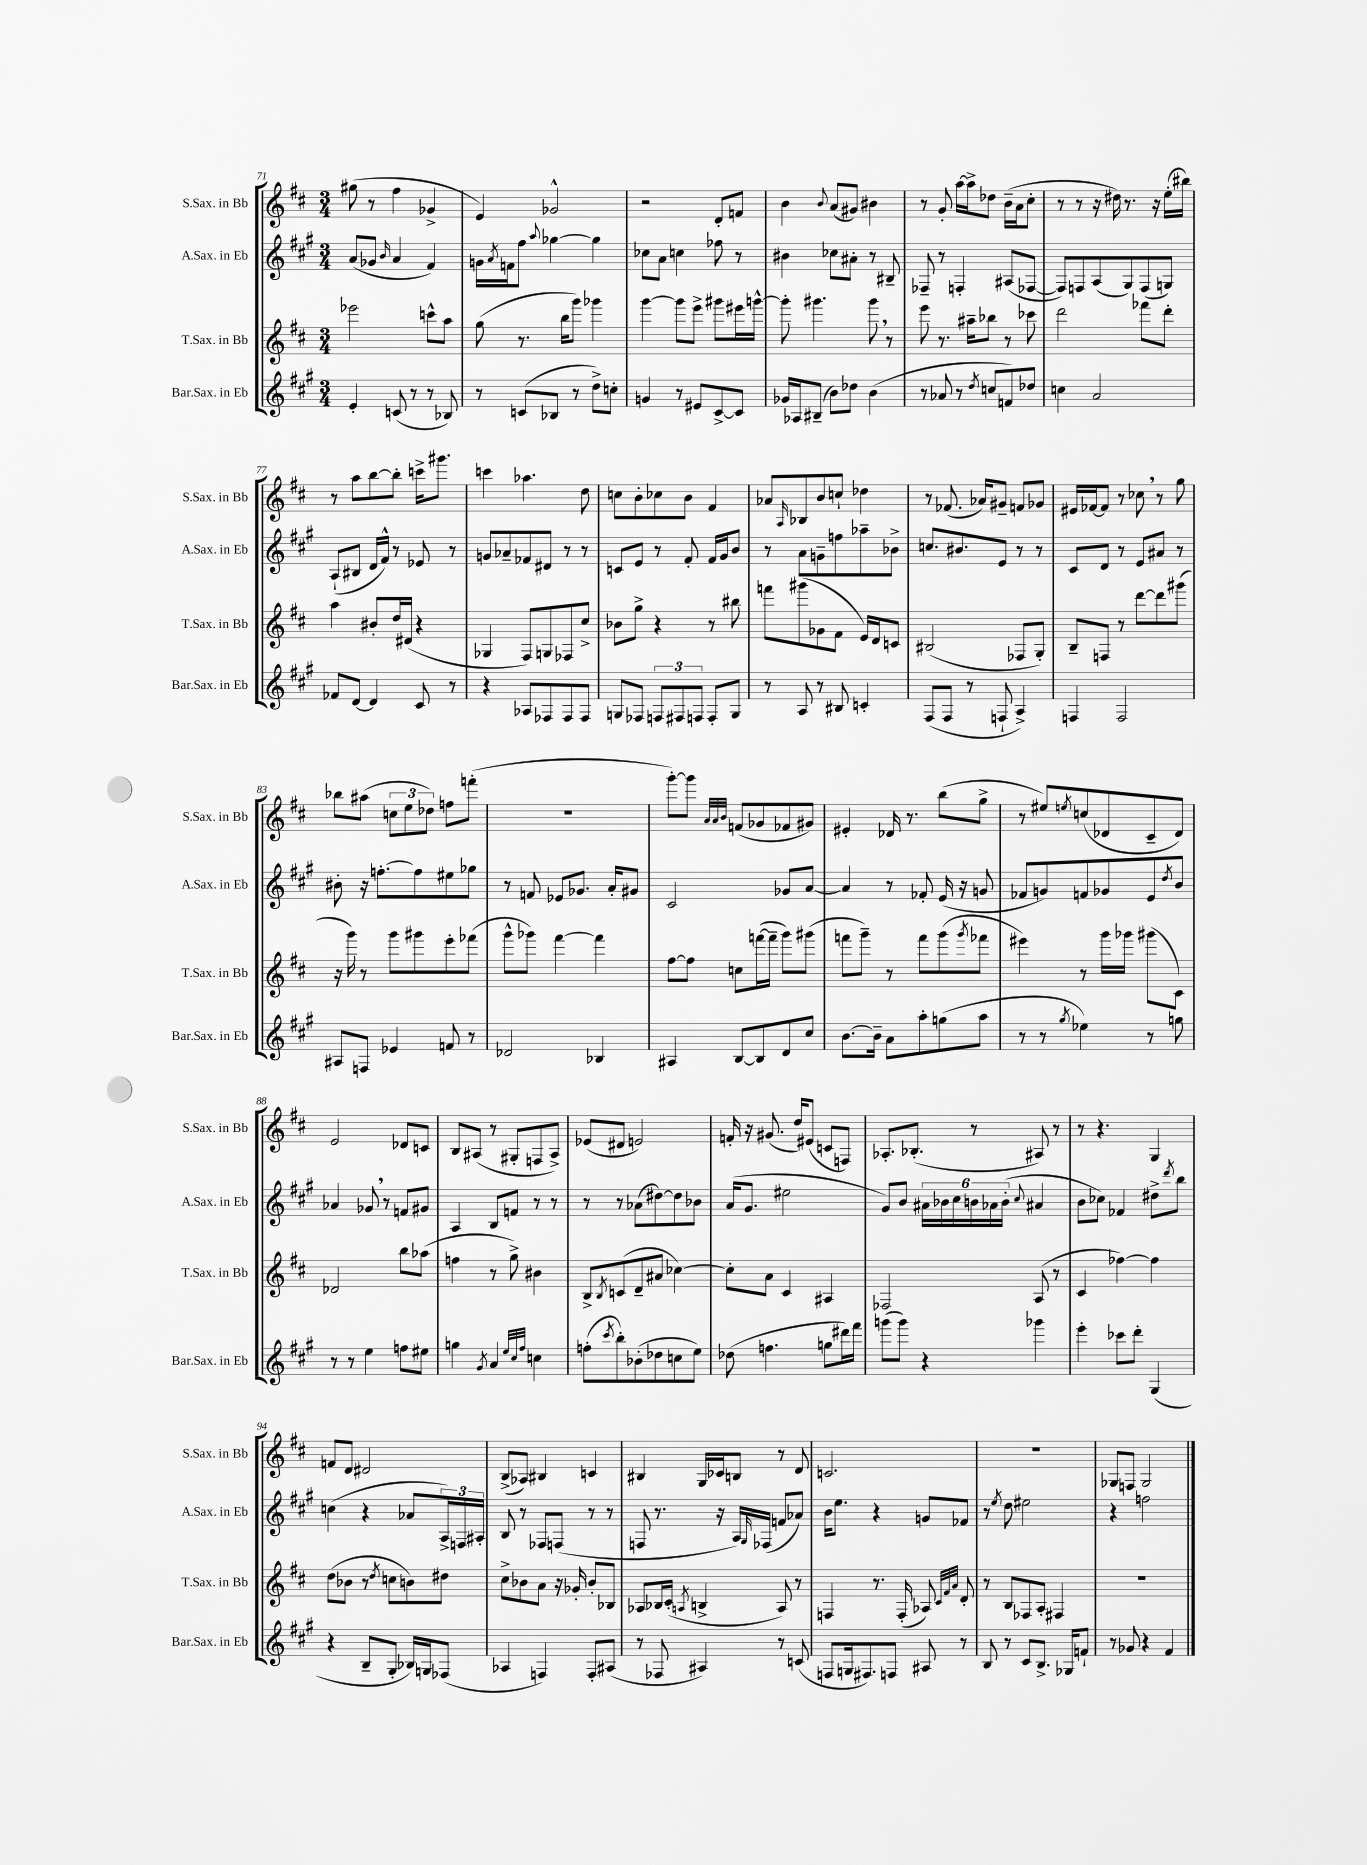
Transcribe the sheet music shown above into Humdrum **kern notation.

**kern	**kern	**kern	**kern
*staff4	*staff3	*staff2	*staff1
*clefG2	*clefG2	*clefG2	*clefG2
*k[f#c#g#]	*k[f#c#]	*k[f#c#g#]	*k[f#c#]
*M3/4	*M3/4	*M3/4	*M3/4
4e'/	2eee-\	(8a/L	(8gg#\
.	.	8g-/J	8r
.	.	16qqb/	.
(8c/	.	4a/	4ff#\
8r	.	.	.
8r	8ccc^^\L	4f#/)	4g-^/
8B-/)	8aa\J	.	.
=	=	=	=
8r	(8gg\	16g\LL	4e/)
.	.	8qa/	.
.	.	16f\J	.
(8c/L	8.r	8ff#\J	.
.	.	8qqaa/	.
8B-/J	.	[4gg-\	2g-^^/
.	16bb\LK	.	.
8r	8ggg\J)	.	.
8dd^\L)	4ggg-\	4gg-\]	.
8cc'\J	.	.	.
=	=	=	=
4g/	[4ggg\	8cc-\L	2r
.	.	8a\J	.
8r	8ggg\]L	4cc\	.
8e#/L	8eee^\J	.	.
[8c#^/	8ggg#\L	8ff-\	8d'/L
8c#/]J	16eee#\L	8r	8f/J
.	[16ggg^^\JJ	.	.
=	=	=	=
16g-/LL	8ggg'\]	4b#\	4b\
16A-/J	.	.	.
(8B#~/J	4.ggg#\	.	.
.	.	.	8qqb/
8b\L)	.	8cc-\L	(8a/L
8dd-\J	.	8a#'\J	8g#/J)
(4b\	8ggg#\	8r	4b#\
.	8r	8B#~/	.
=	=	=	=
8r	8eee\	8F-~/	8r
8a-/	8.r	8r	8g'/
8r	.	4F'/	[16aa\LL
.	16aa#~\LK	.	16aa^\]J
8qdd/	.	.	.
8cc/L	8bb-\J	.	8dd-\J
8f/)	8r	(8A#/L	(16b~\LL
.	.	.	16a\J
8dd-/J	8ccc-\	[8F-/J	8cc#'\J
=	=	=	=
4cc\	2ddd\	8F-/]L)	8r
.	.	8F/	8r
2a/	.	(8A/	16r
.	.	.	16dd#\)
.	.	8G#/)	8.r
.	8fff-\L	(8F/	.
.	.	.	16r
.	8ddd'\J	8G/J)	(16ee'\LL
.	.	.	16bb#\JJ)
=	=	=	=
8f-/L	4aa\	(8A`/L	8r
[8d/J	.	8B#/J	8aa\L
4d/]	8b#'/L	16d/LL	[8bb\
.	.	16f#^^/JJ)	.
.	16dd/L	8r	8bb'\]J
.	(16d#/JJ	.	.
8c#/	4r	8e-/	16ccc^\LK
.	.	.	8.ggg#\J
8r	.	8r	.
=	=	=	=
4r	4G-/	8g/L	4ccc\
.	.	8a-~/	.
8A-/L	8F#/L)	8f-/	4.aa-\
8F-/	8G/	8d#/J	.
8F-/	8F-/	8r	.
8F-/J	8cc#^/J	8r	8dd\
=	=	=	=
8G/L	8b-\L	8c/L	8cc\L
8F-/J	8gg^\J	8e/J	8b'\
12F/L	4r	8r	8cc-\
12F#/	.	.	.
.	.	8f#'/	8b\J
12F/J	.	.	.
8F'/L	8r	16f#/LL	4f#/
.	.	16g#/J	.
8G/J	8bb#\	8b/J	.
=	=	=	=
8r	8fff\L	8r	8a-/L
.	.	.	16qqA/
8A/	(8ggg#\	8a\L	8B-/
8r	8g-\	8g~\	8b/
8B#/	8f#\J	8ff\	8cc`/J
4c'/	16e/LL)	8aa-~\	4dd-\
.	16d/J	.	.
.	8c/J	8b-^\J	.
=	=	=	=
(8F#/L	(2B#/	8.cc/L	8r
8F#/J	.	.	(8.f-/
.	.	8.b#/	.
8r	.	.	.
.	.	.	16a-/LK)
8F`/	.	8e/J	8g#~/J
4A^/)	8F-/L	8r	8f/L
.	8G'/J)	8r	8g-/J
=	=	=	=
4F/	8B~/L	8c#/L	16e#/LL
.	.	.	[16f-/J
.	8F/J	8d/J	8f-/]J
2F/	8r	8r	8r
.	[8ddd\L	8e/L	8cc-\
.	8ddd\]	8a#/J	8r
.	(8ggg#\J	8r	8gg\
=	=	=	=
8A#/L	16r	8b#'\	8bb-\L
.	16ggg\)	.	.
8F/J	8r	16r	(8aa#\J
.	.	[8.ff'\L	.
4e-/	8ggg\L	.	12cc\L
.	.	.	12ee\
.	8ggg#\	8ff\]	.
.	.	.	12dd-\J)
8f/	8eee'\	8ee#\	8ff\L
8r	(8fff-\J	8gg-\J	(8fff'\J
=	=	=	=
2d-/	8ggg^^\L	8r	2.r
.	8ggg-\J)	8f/	.
.	[4fff#\	8e-/L	.
.	.	8.g-/J	.
4B-/	4fff#\]	.	.
.	.	16a'/LK	.
.	.	8g#/J	.
=	=	=	=
4A#/	[8ff#\L	2c#/	[8ggg'\L)
.	8ff#\]J	.	8ggg\]J
.	.	.	32qqa/LLL
.	.	.	32qqa/
.	.	.	32qqb/JJJ
[8B/L	8cc\L	.	(8f/L
8B/]	([16fff\L	.	8g-/
.	16fff~\]JJ	.	.
8d/	8ggg\L)	8g-/L	8f-/
8cc#/J	(8ggg#\J	[8a/J	8g#/J)
=	=	=	=
[8.b\L	8fff\L	4a/]	4e#'/
.	8ggg~\J)	.	.
16b~\]Jk	.	.	.
8a\L	8r	8r	16d-/
.	.	.	8.r
8aa'\	8fff\L	8f-'/	.
(8gg\	(8ggg\	(16e/	(8bb\L
.	.	16r	.
.	8qggg/	.	.
8aa\J	8fff-\J	8g/	8gg^\J
=	=	=	=
8r	4eee#\)	8f-/L	8r
8r	.	8g/)	8ee#/L)
8qgg#/	.	.	8qee/
4ee-\)	8r	8f/	(8cc/
.	16ggg\LL	8g-/	8d-/
.	16ggg-\JJ	.	.
8r	(8ggg#\L	8e/	8c#~/
.	.	8qdd/	.
8gg\	8c#\J)	8b/J	8d-/J)
=	=	=	=
8r	2d-/	4a-/	2e/
8r	.	.	.
4ee\	.	8g-/	.
.	.	8r	.
8ff\L	8bb\L	8f/L	8d-/L
8ee#\J	(8aa-\J	8g#/J	8c/J
=	=	=	=
4gg\	4ff\	4A/	8B/L
.	.	.	(8A#/J
8qg#/	.	.	.
4a/	8r	8B/L	8r
.	8gg^\)	8f/J	8G#'/L
32qqee/LLL	.	.	.
32qqcc#/	.	.	.
32qqff#/JJJ	.	.	.
4cc\	4b#\	8r	8F/
.	.	8r	8A#^/J)
=	=	=	=
(8ff'\L	8B^/L	8r	(8e-/L
8qccc#/	8qB/	.	.
8bb'\)	(8c/	8r	8d#/J
(8b-'\	8d~/	(8a-\L	2e/)
8dd-\	8a#/J	[8dd#\)	.
8cc\	[4cc-\)	8dd#\]	.
8ee\J)	.	8b-\J	.
=	=	=	=
(8dd-\	8cc-'\]L	(16a/LK	16f'/
.	.	8.g#/J	16r
4.ff\	8a\J	.	(8.g#/
.	4c#/	2ee#\	.
.	.	.	16dd/LK)
.	.	.	(8e#/J
8gg\L	4A#/	.	8c/L
16ddd#\L)	.	.	8F/J)
16fff#\JJ	.	.	.
=	=	=	=
(8ggg\L	2F-/	8g#/L)	8.A-'/L
8ggg\J)	.	8b/J	.
.	.	.	(8.B-'/J
4r	.	24a#\LL	.
.	.	24b-\	.
.	.	24cc#\	.
.	.	24b\	8r
.	.	24a-\	.
.	.	(24b'\JJ	.
.	.	8qqcc#/	.
4ggg-\	(8A/	4a#/	8A#/)
.	8r	.	8r
=	=	=	=
4eee'\	4c#/	8b\L	8r
.	.	8cc-\J)	4.r
8ccc-\L	[4ff-\)	4f-/	.
8ddd'\J	.	.	.
(4G#/	4ff-\]	8dd#^\L	4G/
.	.	8qddd/	.
.	.	8bb\J	.
=	=	=	=
4r	(8dd\L	(4cc\	8f/L
.	8b-\J	.	8d/J
8B~/L	8r	4r	2d#/
.	8qdd/	.	.
8G#'/J	8cc\L	.	.
16B-/LL)	8b\)	8a-/L	.
16G/J	.	.	.
(8F-/J	8dd#\J	24A^/L)	.
.	.	24F/	.
.	.	24A#'/JJ	.
=	=	=	=
4A-/	8cc#^\L	8B/	(8B^/L
.	8b-\	8r	8A-/J)
4F/)	8a\J	8F-/L	4B#/
.	16r	(8F/J	.
.	16g-'/	.	.
8F'/L	8b-'/L	8r	4c/
(8A#/J	8B-/J	8r	.
=	=	=	=
8r	8A-/L	8F/	4B#/
8F-/	16B-/L	8.r	.
.	(16c#'/JJ	.	.
.	8qA/	.	.
4A#/)	4B^/	.	16G/LL
.	.	16r	16c-/J
.	.	16A/LL)	8B/J
.	.	16qqG#/	.
.	.	(16F-/JJ	.
8r	8A/)	8f/L	8r
(8c/	8r	8a-/J)	8d/
=	=	=	=
8F/L	4F/	16b\LK	2.c/
.	.	8.ee\J	.
16G/k	.	.	.
8.F#/)	.	.	.
.	8.r	4r	.
8F/J	.	.	.
.	(16F'/	.	.
8A#/	8A-/)	8g/L	.
.	32qqc#/LLL	.	.
.	32qqf#/	.	.
.	32qqa/JJJ	.	.
8r	8d'/	8f-/J	.
=	=	=	=
8B/	8r	8r	2.r
.	.	8qee/	.
8r	8B/L	8dd\	.
8c#/L	8F-/	2ee#\	.
8.B^/J	8A'/J	.	.
.	4F#/	.	.
16G-/LK	.	.	.
8f`/J	.	.	.
=	=	=	=
8r	2.r	4r	8G-/L
8g-/	.	.	8F/J
4r	.	2ff\	2G-/
4f#/	.	.	.
==	==	==	==
*-	*-	*-	*-
